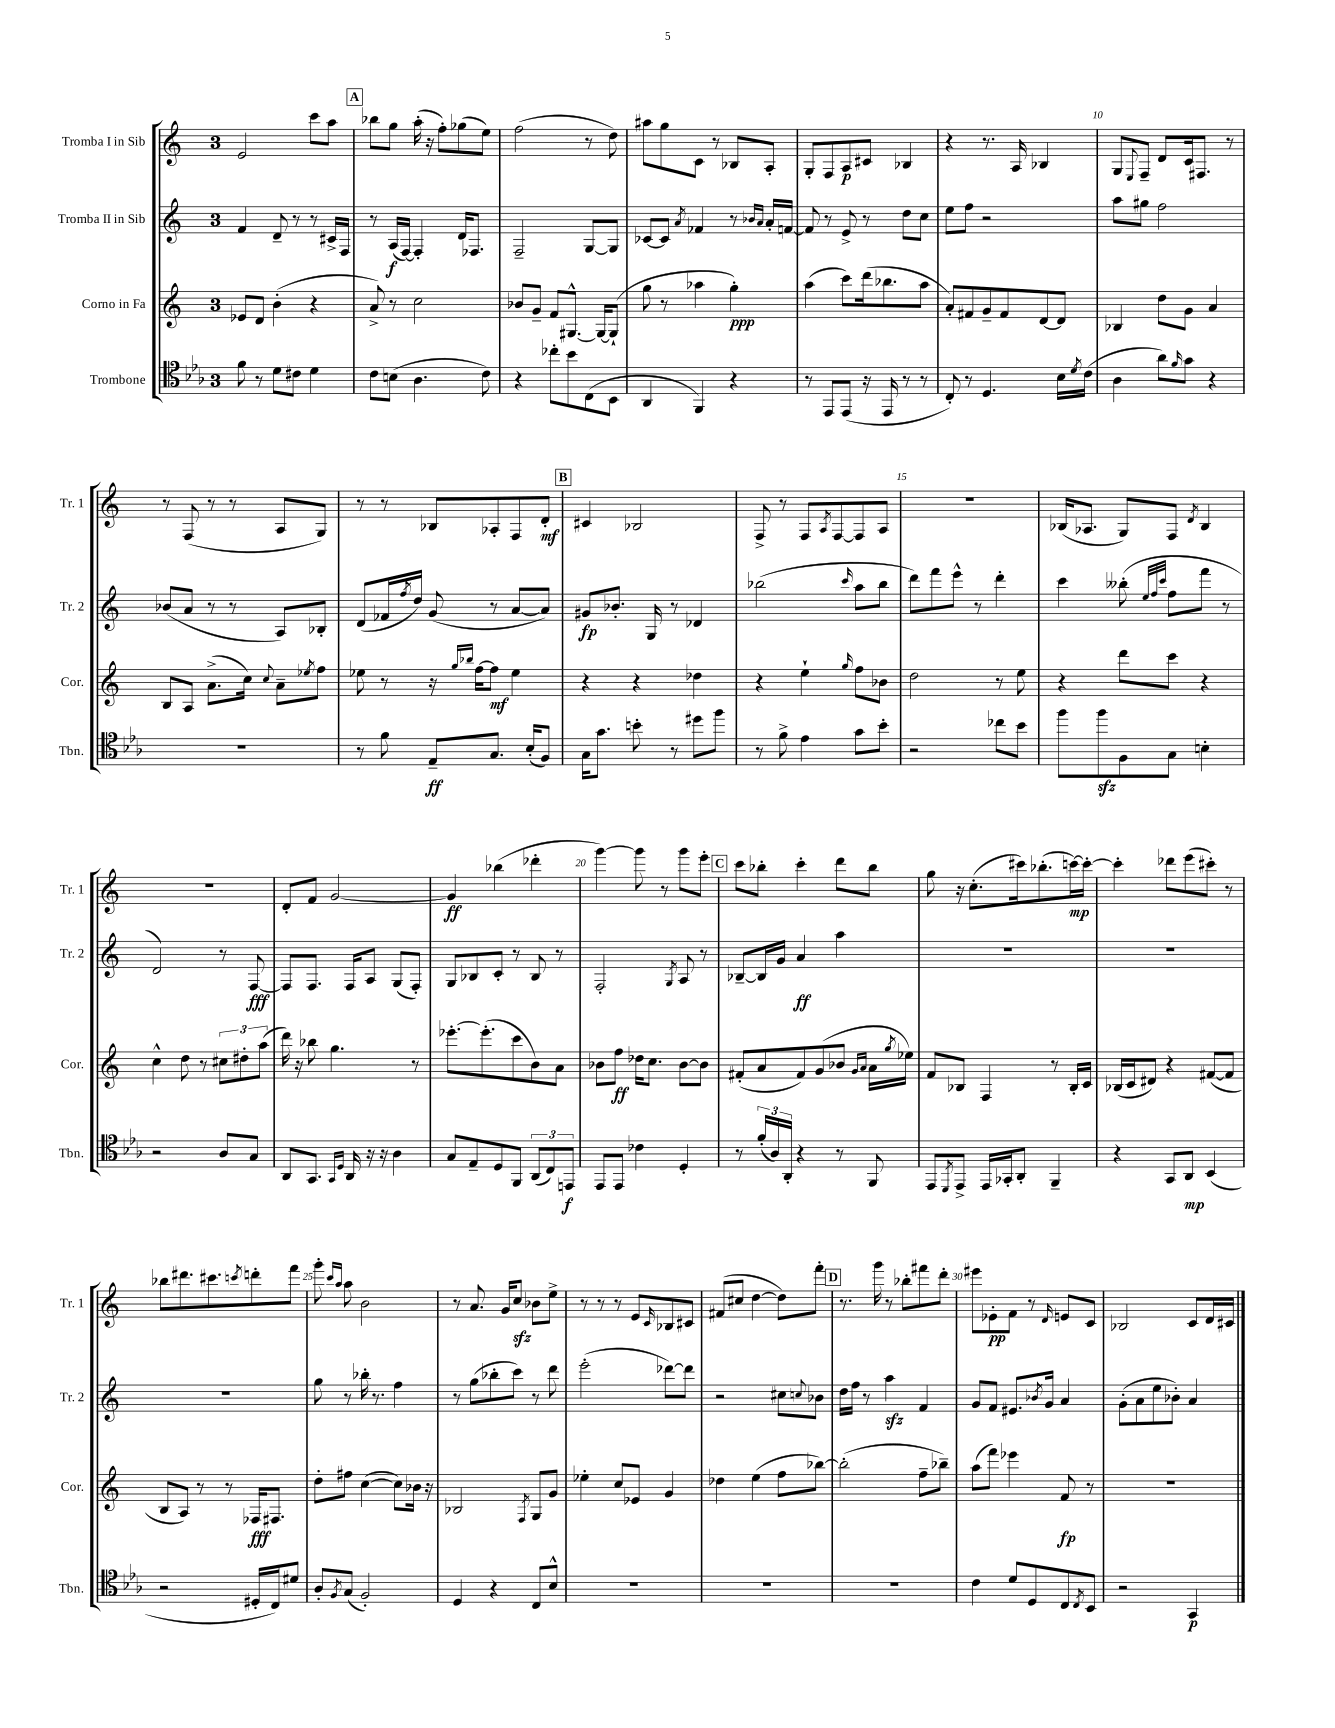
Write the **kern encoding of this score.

**kern	**dynam	**kern	**dynam	**kern	**dynam	**kern	**dynam
*part4	*part4	*part3	*part3	*part2	*part2	*part1	*part1
*staff4	*staff4	*staff3	*staff3	*staff2	*staff2	*staff1	*staff1
*I"Trombone	*	*I"Corno in Fa	*	*I"Tromba II in Sib	*	*I"Tromba I in Sib	*
*I'Tbn.	*	*I'Cor.	*	*I'Tr. 2	*	*I'Tr. 1	*
*clefC4	*	*clefG2	*	*clefG2	*	*clefG2	*
*k[b-e-a-]	*	*k[]	*	*k[]	*	*k[]	*
*M3/4	*	*M3/4	*	*M3/4	*	*M3/4	*
=4	=4	=4	=4	=4	=4	=4	=4
8f\	.	8e-X/L	.	4f/	.	2e/	.
8r	.	8d/J	.	.	.	.	.
8d\L	.	(4b'\	.	8d~/	.	.	.
8c#X\J	.	.	.	8r	.	.	.
4d\	.	4r	.	8r	.	8ccc\L	.
.	.	.	.	16c#X^/LL	.	8aa\J	.
.	.	.	.	16F/JJ	.	.	.
!!LO:REH:place=s1:t=A
=5	=5	=5	=5	=5	=5	=5	=5
8c\L	.	8a^/)	.	8r	.	8bb-X\L	.
(8Bn\J	.	8r	.	(16A/LL	f	8gg\J	.
.	.	.	.	[16F/JJ)	.	.	.
4.A-\	.	2cc\	.	4F'/]	.	(16aa'\	.
.	.	.	.	.	.	16r	.
.	.	.	.	.	.	8ff'\L)	.
.	.	.	.	16d/KL	.	(8gg-X\	.
.	.	.	.	8.F-X/J	.	.	.
8c\)	.	.	.	.	.	8ee\J)	.
=6	=6	=6	=6	=6	=6	=6	=6
4r	.	8b-X/L	.	2F~/	.	(2ff\	.
.	.	8g~/J	.	.	.	.	.
8cc-X'\L	.	8f/L	.	.	.	.	.
8b-\	.	[8.G#X^^/J	.	.	.	.	.
(8C\	.	.	.	[8G/L	.	8r	.
.	.	16G#/KL_	.	.	.	.	.
8BB-\J	.	(8G#`/J]	.	8G/J]	.	8dd\)	.
=7	=7	=7	=7	=7	=7	=7	=7
4AA-/	.	8gg\	.	[8c-X/L	.	8aa#X\L	.
.	.	8r	.	8c-/J]	.	8gg\	.
.	.	.	.	8qa/	.	.	.
4FF/)	.	4aa-X\	.	4f-X/	.	8c\J	.
.	.	.	.	.	.	8r	.
4r	.	4gg'\)	ppp	8r	.	8B-X/L	.
.	.	.	.	16qqb-X/LL	.	.	.
.	.	.	.	16qqa/JJ	.	.	.
.	.	.	.	16a'/LL	.	8A'/J	.
.	.	.	.	[16fn/JJ	.	.	.
=8	=8	=8	=8	=8	=8	=8	=8
8r	.	(4aa\	.	8f/]	.	8G'/L	.
8EE-/L	.	.	.	8r	.	8F/	.
(8EE-/J	.	8ccc\L)	.	8e^/	.	8A/	p
16r	.	(16ddd\k	.	8r	.	8c#X/J	.
16EE-/	.	8.bb-X\	.	.	.	.	.
8r	.	.	.	8dd\L	.	4B-X/	.
8r	.	8aa\J	.	8cc\J	.	.	.
=9	=9	=9	=9	=9	=9	=9	=9
8C'/)	.	8a'/L)	.	8ee\L	.	4r	.
8r	.	8f#X/	.	8ff\J	.	.	.
4.D/	.	8g~/	.	2r	.	8.r	.
.	.	8f#/	.	.	.	.	.
.	.	.	.	.	.	16A/	.
.	.	[8d/	.	.	.	4B-X/	.
16B-\LL	.	8d/J]	.	.	.	.	.
8qd/	.	.	.	.	.	.	.
(16c\JJ	.	.	.	.	.	.	.
=10	=10	=10	=10	=10	=10	=10	=10
4A-\	.	4B-X/	.	8aa\L	.	8G/L	.
.	.	.	.	.	.	8qqE/	.
.	.	.	.	8gg#X\J	.	8F~/J	.
8a-\L)	.	8dd\L	.	2ff\	.	8d/L	.
16qqf/	.	.	.	.	.	.	.
8g\J	.	8g\J	.	.	.	16c/k	.
.	.	.	.	.	.	8.F#X/J	.
4r	.	4a/	.	.	.	.	.
.	.	.	.	.	.	8r	.
!!LO:LB:g=z
=11	=11	=11	=11	=11	=11	=11	=11
2.r	.	8B/L	.	(8b-X/L	.	8r	.
.	.	8A/J	.	8a/J	.	(8F/	.
.	.	(8.a^\L	.	8r	.	8r	.
.	.	.	.	8r	.	8r	.
.	.	16cc\Jk)	.	.	.	.	.
.	.	8qqcc/	.	.	.	.	.
.	.	8a~\L	.	8A/L)	.	8A/L	.
.	.	8qee-X/	.	.	.	.	.
.	.	8ff\J	.	8B-X'/J	.	8G/J)	.
=12	=12	=12	=12	=12	=12	=12	=12
8r	.	8ee-X\	.	(8d/L	.	8r	.
8f\	.	8r	.	16f-X/L	.	8r	.
.	.	.	.	8qff/	.	.	.
.	.	.	.	16dd/JJ)	.	.	.
8E-~/L	ff	16r	.	(8g/	.	8B-X/L	.
.	.	16qqgg/LL	.	.	.	.	.
.	.	16qqbb-X/JJ	.	.	.	.	.
.	.	[16ff\KL	.	.	.	.	.
8.G/J	.	8ff\J]	mf	8r	.	8A-X'/	.
.	.	4ee-\	.	[8a/L	.	8F/	.
(16B-'/KL	.	.	.	.	.	.	.
8F/J)	.	.	.	8a/J])	.	8d'/J	mf
!!LO:REH:place=s1:t=B
=13	=13	=13	=13	=13	=13	=13	=13
16G\KL	.	4r	.	8g#X/L	fp	4c#X/	.
8.g\J	.	.	.	.	.	.	.
.	.	.	.	8.b-X'/J	.	.	.
8bn'\	.	4r	.	.	.	2B-X/	.
.	.	.	.	16G/	.	.	.
8r	.	.	.	8r	.	.	.
8dd#X\L	.	4dd-X\	.	4d-X/	.	.	.
8ff\J	.	.	.	.	.	.	.
=14	=14	=14	=14	=14	=14	=14	=14
8r	.	4r	.	(2bb-X\	.	8F^/	.
8f^\	.	.	.	.	.	8r	.
4e-\	.	4ee`\	.	.	.	8F/L	.
.	.	.	.	.	.	8qA/	.
.	.	.	.	.	.	[8F/	.
.	.	16qqgg/	.	16qqccc/	.	.	.
8g\L	.	8ff\L	.	8aa\L	.	8F/]	.
8b-'\J	.	8b-X\J	.	8bb-\J	.	8A/J	.
=15	=15	=15	=15	=15	=15	=15	=15
2r	.	2dd\	.	8ddd\L)	.	2.r	.
.	.	.	.	8fff\	.	.	.
.	.	.	.	8eee^^\J	.	.	.
.	.	.	.	8r	.	.	.
8cc-X\L	.	8r	.	4ddd'\	.	.	.
8b-\J	.	8ee\	.	.	.	.	.
=16	=16	=16	=16	=16	=16	=16	=16
8ff\L	.	4r	.	4ccc\	.	(16B-X/KL	.
.	.	.	.	.	.	8.A-X/J	.
8ffzz\	.	.	.	.	.	.	.
8F\	.	8ddd\L	.	(8bb--X'\	.	8G/L)	.
.	.	.	.	32qqee/LLL	.	.	.
.	.	.	.	32qqff/	.	.	.
.	.	.	.	32qqccc/JJJ	.	.	.
8G\J	.	8ccc\J	.	8ff\L	.	8F/J	.
.	.	.	.	.	.	8qd/	.
4Bn'\	.	4r	.	8fff\J	.	4B-/	.
.	.	.	.	8r	.	.	.
!!LO:LB:g=z
=17	=17	=17	=17	=17	=17	=17	=17
2r	.	4cc^^\	.	2d/)	.	2.r	.
.	.	8dd\	.	.	.	.	.
.	.	8r	.	.	.	.	.
8A-/L	.	12cc#X\L	.	8r	.	.	.
.	.	12dd#X'\	.	.	.	.	.
8G/J	.	.	.	[8F/	fff	.	.
.	.	(12aa\J	.	.	.	.	.
=18	=18	=18	=18	=18	=18	=18	=18
8AA-/L	.	16ddd\)	.	8F/L]	.	8d'/L	.
.	.	16r	.	.	.	.	.
8.GG/J	.	8bb-X\	.	8.F/J	.	8f/J	.
.	.	4.gg\	.	.	.	[2g/	.
16qqGG/LL	.	.	.	.	.	.	.
16qqD/JJ	.	.	.	.	.	.	.
16AA-/	.	.	.	16F/KL	.	.	.
16r	.	.	.	8A/J	.	.	.
16r	.	.	.	.	.	.	.
4A-\	.	.	.	(8G/L	.	.	.
.	.	8r	.	8F'/J)	.	.	.
=19	=19	=19	=19	=19	=19	=19	=19
8G/L	.	[8.eee-X'\L	.	8G/L	.	4g/]	ff
8E-~/	.	.	.	8B-X/	.	.	.
.	.	(8.eee-'\]	.	.	.	.	.
8D/	.	.	.	8c'/J	.	(4bb-X\	.
8FF/J	.	8ccc\	.	8r	.	.	.
(12AA-/L	.	8b\)	.	8B-/	.	4ddd-X'\	.
12C/)	.	.	.	.	.	.	.
.	.	8a\J	.	8r	.	.	.
12EEn/J	f	.	.	.	.	.	.
=20	=20	=20	=20	=20	=20	=20	=20
8EE-/L	.	8b-X\L	.	2F'/	.	[4ggg\)	.
8EE-/J	.	8ff\J	ff	.	.	.	.
4c-X\	.	16dd-X\KL	.	.	.	8ggg\]	.
.	.	8.cc\J	.	.	.	.	.
.	.	.	.	.	.	8r	.
.	.	.	.	8qG/	.	.	.
4D'/	.	[8b-\L	.	8A/	.	8ggg\L	.
.	.	8b-\J]	.	8r	.	8eee'\J	.
!!LO:REH:place=s1:t=C
=21	=21	=21	=21	=21	=21	=21	=21
8r	.	(8f#X'/L	.	[8B-X~/L	.	8ccc\L	.
(24f'/LL	.	8a/	.	16B-/L]	.	8bb-X'\J	.
24A-/)	.	.	.	.	.	.	.
.	.	.	.	16g/JJ	.	.	.
24AA-'/JJ	.	.	.	.	.	.	.
4r	.	8f#/)	.	4a/	ff	4ccc'\	.
.	.	(8g/	.	.	.	.	.
8r	.	8b-X/J	.	4aa\	.	8ddd\L	.
.	.	16qqg/LL	.	.	.	.	.
.	.	16qqa/JJ	.	.	.	.	.
8FF/	.	16a\LL	.	.	.	8bb-\J	.
.	.	8qgg/	.	.	.	.	.
.	.	16ee-X\JJ)	.	.	.	.	.
=22	=22	=22	=22	=22	=22	=22	=22
8EE-/L	.	8f/L	.	2.r	.	8gg\	.
8qDD/	.	.	.	.	.	.	.
8EE-^/J	.	8B-X/J	.	.	.	16r	.
.	.	.	.	.	.	(8.cc'\L	.
16EE-/LL	.	4F/	.	.	.	.	.
16GG-X'/J	.	.	.	.	.	.	.
8AA-'/J	.	.	.	.	.	16ccc#X\k)	.
.	.	.	.	.	.	(8.bb-X'\	.
4FF~/	.	8r	.	.	.	.	.
.	.	16B-'/LL	.	.	.	[16cccn\L)	mp
.	.	16c/JJ	.	.	.	16ccc'\JJ_	.
=23	=23	=23	=23	=23	=23	=23	=23
4r	.	(16B-X/LL	.	2.r	.	4ccc'\]	.
.	.	16c/J	.	.	.	.	.
.	.	8d#X/J)	.	.	.	.	.
8GG/L	.	4r	.	.	.	8ddd-X\L	.
8AA-/J	mp	.	.	.	.	(8eee\	.
(4BB-/	.	([8f#X/L	.	.	.	8ccc#X'\J)	.
.	.	8f#/J]	.	.	.	8r	.
!!LO:LB:g=z
=24	=24	=24	=24	=24	=24	=24	=24
2r	.	8B/L	.	2.r	.	8bb-X\L	.
.	.	8A/J)	.	.	.	8.ddd#X\	.
.	.	8r	.	.	.	.	.
.	.	.	.	.	.	8.ccc#X\	.
.	.	8r	.	.	.	.	.
.	.	.	.	.	.	8qcccn/	.
16D#X'/LL	.	16F-X/KL	fff	.	.	8dddn'\	.
16C/J)	.	8.F#X/J	.	.	.	.	.
8d#X/J	.	.	.	.	.	8fff\J	.
=25	=25	=25	=25	=25	=25	=25	=25
8A-'/L	.	8dd'\L	.	8gg\	.	8ggg'\	.
.	.	.	.	.	.	16qqccc/LL	.
8qF/	.	.	.	.	.	16qqaa/JJ	.
(8G/J	.	8ff#X\J	.	8r	.	8aa\	.
2F'/)	.	([4cc\	.	16bb-X'\	.	2b\	.
.	.	.	.	8.r	.	.	.
.	.	8cc\L])	.	4ff\	.	.	.
.	.	16b-X\Jk	.	.	.	.	.
.	.	16r	.	.	.	.	.
=26	=26	=26	=26	=26	=26	=26	=26
4D/	.	2B-X/	.	8r	.	8r	.
.	.	.	.	(8gg\L	.	8.a/	.
4r	.	.	.	8bb-X'\	.	.	.
.	.	.	.	.	.	16g/KL	.
.	.	.	.	8ccc\J)	.	8cczz/J	.
.	.	8qF/	.	.	.	.	.
8C/L	.	8G/L	.	8r	.	8b-X\L	.
8B-^^/J	.	8g/J	.	8ddd\	.	8ee^\J	.
=27	=27	=27	=27	=27	=27	=27	=27
2.r	.	4ee-X'\	.	(2eee'\	.	8r	.
.	.	.	.	.	.	8r	.
.	.	8cc/L	.	.	.	8r	.
.	.	8e-X/J	.	.	.	8e/L	.
.	.	.	.	.	.	16qqc/	.
.	.	4g/	.	[8ddd-X\L)	.	8B-X/	.
.	.	.	.	8ddd-\J]	.	8c#X/J	.
=28	=28	=28	=28	=28	=28	=28	=28
2.r	.	4dd-X\	.	2r	.	(8f#X/L	.
.	.	.	.	.	.	8cc#X/J	.
.	.	(4ee\	.	.	.	[4dd\	.
.	.	8ff\L	.	8cc#X\L	.	8dd\L])	.
.	.	.	.	8qqccn/	.	.	.
.	.	[8bb-X\J)	.	8b-X\J	.	8fff'\J	.
!!LO:REH:place=s1:t=D
=29	=29	=29	=29	=29	=29	=29	=29
2.r	.	(2bb-'\]	.	16dd\LL	.	8.r	.
.	.	.	.	16ff\JJ	.	.	.
.	.	.	.	8r	.	.	.
.	.	.	.	.	.	16ggg\	.
.	.	.	.	4aazz\	.	8r	.
.	.	.	.	.	.	8bb-X'\L	.
.	.	8ff~\L	.	4f/	.	8fff#X\	.
.	.	8bb-X~\J)	.	.	.	8ddd'\J	.
=30	=30	=30	=30	=30	=30	=30	=30
4c\	.	(8aa\L	.	8g/L	.	8eee#X\L	.
.	.	8fff\J)	.	8f/J	.	8e-X'\	pp
8d/L	.	4eee-X\	.	8.e#X/L	.	8f\J	.
8D/	.	.	.	.	.	8r	.
.	.	.	.	8qb-X/	.	.	.
.	.	.	.	16g/Jk	.	.	.
.	.	.	.	.	.	16qqd/	.
8C/	.	8f/	fp	4a/	.	8en/L	.
8qC/	.	.	.	.	.	.	.
8BB-/J	.	8r	.	.	.	8c/J	.
=31	=31	=31	=31	=31	=31	=31	=31
2r	.	2.r	.	(8g'\L	.	2B-X/	.
.	.	.	.	8a\	.	.	.
.	.	.	.	8ee\	.	.	.
.	.	.	.	8b-X'\J)	.	.	.
4GG/	p	.	.	4a/	.	8c/L	.
.	.	.	.	.	.	16d/L	.
.	.	.	.	.	.	16c#X/JJ	.
==	==	==	==	==	==	==	==
*-	*-	*-	*-	*-	*-	*-	*-
